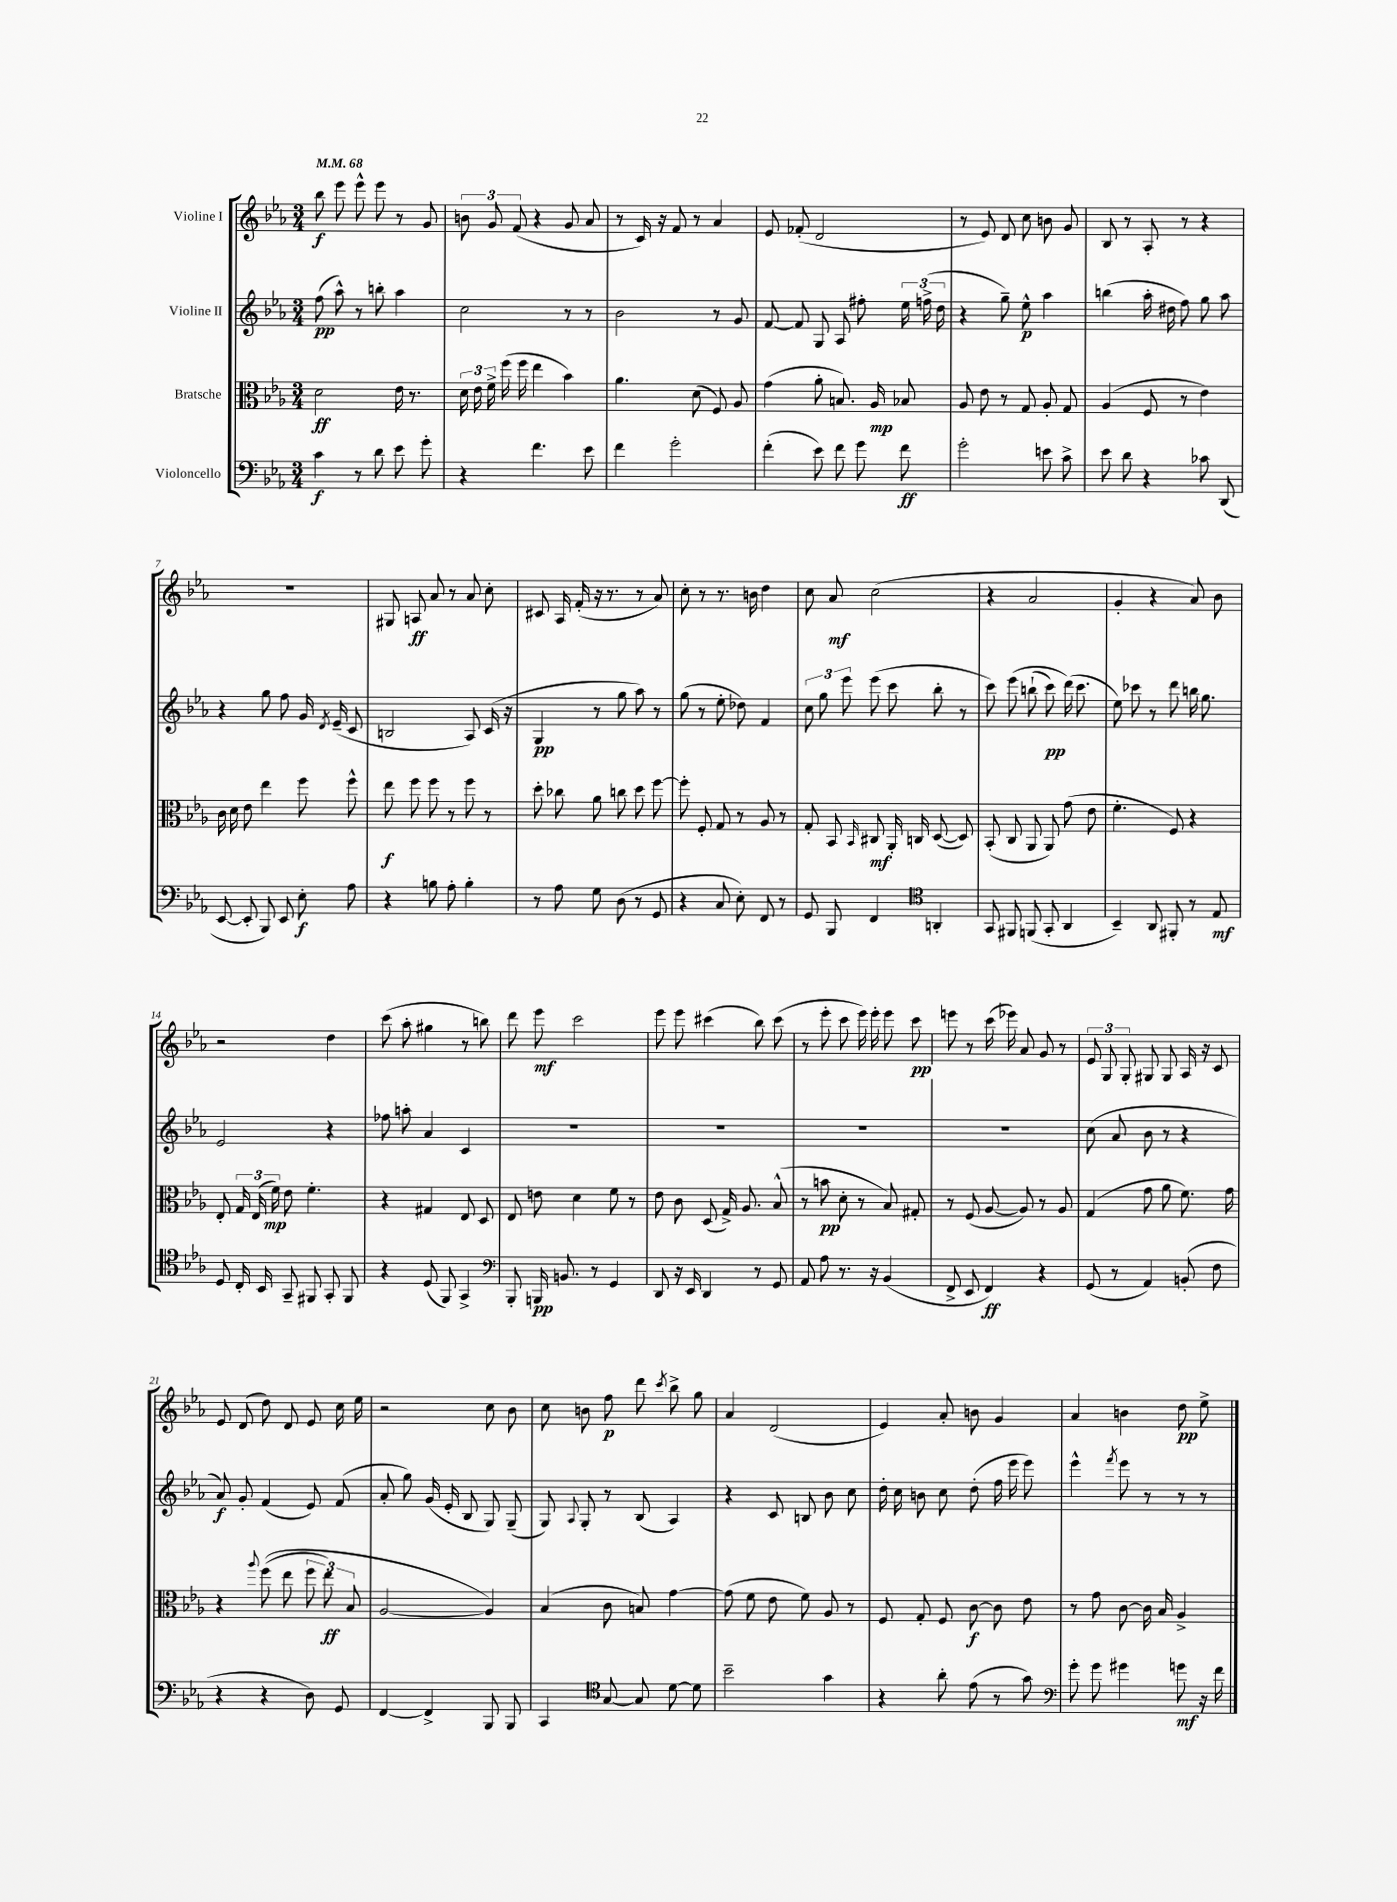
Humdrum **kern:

**kern	**dynam	**kern	**dynam	**kern	**dynam	**kern	**dynam
*part4	*part4	*part3	*part3	*part2	*part2	*part1	*part1
*staff4	*staff4	*staff3	*staff3	*staff2	*staff2	*staff1	*staff1
*I"Violoncello	*	*I"Bratsche	*	*I"Violine II	*	*I"Violine I	*
*clefF4	*	*clefC3	*	*clefG2	*	*clefG2	*
*k[b-e-a-]	*	*k[b-e-a-]	*	*k[b-e-a-]	*	*k[b-e-a-]	*
*M3/4	*	*M3/4	*	*M3/4	*	*M3/4	*
*MM68	*	*MM68	*	*MM68	*	*MM68	*
=1	=1	=1	=1	=1	=1	=1	=1
4c\	f	2d\	ff	(8ff\	pp	8bb-\	f
.	.	.	.	8aa-^^\)	.	8eee-\	.
8r	.	.	.	8r	.	8eee-^^\	.
8d\	.	.	.	8bbn'\	.	8eee-\	.
8e-\	.	16e-\	.	4aa-\	.	8r	.
.	.	8.r	.	.	.	.	.
8g'\	.	.	.	.	.	8g/	.
=2	=2	=2	=2	=2	=2	=2	=2
4r	.	24d\	.	2cc\	.	12bn\	.
.	.	24e-\	.	.	.	.	.
.	.	24f^\	.	.	.	12g/	.
.	.	(16ff\	.	.	.	.	.
.	.	.	.	.	.	(12f/	.
.	.	16ff\	.	.	.	.	.
4.f\	.	4ee-\	.	.	.	4r	.
.	.	4b-\)	.	8r	.	8g/	.
8e-\	.	.	.	8r	.	8a-/	.
=3	=3	=3	=3	=3	=3	=3	=3
4f\	.	4.a-\	.	2b-\	.	8r	.
.	.	.	.	.	.	16c/)	.
.	.	.	.	.	.	16r	.
2g'\	.	.	.	.	.	8f/	.
.	.	(8d\	.	.	.	8r	.
.	.	8F/)	.	8r	.	4a-/	.
.	.	8A-/	.	8g/	.	.	.
=4	=4	=4	=4	=4	=4	=4	=4
(4f'\	.	(4g\	.	[8f/	.	8e-/	.
.	.	.	.	8f/]	.	(8f-X'/	.
8e-\)	.	8a-'\	.	8G/	.	2d/	.
8f\	.	8.Bn/)	.	8A-/	.	.	.
8g\	.	.	.	8ff#X'\	.	.	.
.	.	16A-/	mp	.	.	.	.
8f\	ff	8B-X/	.	24ee-\	.	.	.
.	.	.	.	(24ffn^\	.	.	.
.	.	.	.	24dd\	.	.	.
=5	=5	=5	=5	=5	=5	=5	=5
2g'\	.	8A-/	.	4r	.	8r	.
.	.	8e-\	.	.	.	8e-/)	.
.	.	8r	.	8gg~\)	.	8d/	.
.	.	8G/	.	8ee-^^\	p	8cc\	.
8en\	.	8A-'/	.	4aa-\	.	8bn\	.
8c^\	.	8G/	.	.	.	8g/	.
=6	=6	=6	=6	=6	=6	=6	=6
8e-\	.	(4A-/	.	(4bbn\	.	8B-/	.
8d\	.	.	.	.	.	8r	.
4r	.	8F/	.	16aa-'\	.	8A-'/	.
.	.	.	.	16dd#X\	.	.	.
.	.	8r	.	8ff\)	.	8r	.
8c-X\	.	4e-\)	.	8gg\	.	4r	.
(8DD/	.	.	.	8aa-\	.	.	.
!!LO:LB:g=z
=7	=7	=7	=7	=7	=7	=7	=7
[8EE-/	.	16c\	.	4r	.	2.r	.
.	.	16d\	.	.	.	.	.
8EE-'/]	.	8e-\	.	.	.	.	.
8BBB-/)	.	4ee-\	.	8gg\	.	.	.
8EE-/	.	.	.	8ff\	.	.	.
8E-'\	f	8ff\	.	16g/	.	.	.
.	.	.	.	8qd/	.	.	.
.	.	.	.	(16e-~/	.	.	.
8A-\	.	8ff^^\	.	8c/	.	.	.
=8	=8	=8	=8	=8	=8	=8	=8
4r	.	8ee-\	f	2Bn/	.	8G#X/	.
.	.	8ff\	.	.	.	8An/	ff
8Bn\	.	8ff\	.	.	.	8a-/	.
8A-'\	.	8r	.	.	.	8r	.
4B'\	.	8ff\	.	8A-/)	.	8a-/	.
.	.	8r	.	(16c/	.	8cc'\	.
.	.	.	.	16r	.	.	.
=9	=9	=9	=9	=9	=9	=9	=9
8r	.	8dd'\	.	4G/	pp	8c#X/	.
8A-\	.	8cc-X\	.	.	.	16A-/	.
.	.	.	.	.	.	(16f'/	.
8G\	.	8a-\	.	8r	.	16r	.
.	.	.	.	.	.	8.r	.
(8D\	.	8ccn\	.	8gg\	.	.	.
8r	.	8dd\	.	8aa-\)	.	8r	.
8GG/	.	[8ff\	.	8r	.	8a-/)	.
=10	=10	=10	=10	=10	=10	=10	=10
4r	.	8ff'\]	.	(8gg\	.	8cc'\	.
.	.	8F'/	.	8r	.	8r	.
8C/	.	8G/	.	8ee-'\	.	8.r	.
8E-'\)	.	8r	.	8dd-X\)	.	.	.
.	.	.	.	.	.	16bn\	.
8FF/	.	8A-/	.	4f/	.	4dd\	.
8r	.	8r	.	.	.	.	.
=11	=11	=11	=11	=11	=11	=11	=11
8GG/	.	8G'/	.	12cc\	.	8cc\	.
.	.	.	.	12gg\	.	.	.
8BBB-/	.	8BB-/	.	.	.	8a-/	mf
.	.	.	.	12eee-\	.	.	.
.	.	16qqBB-/	.	.	.	.	.
4FF/	.	8C#X/	mf	(8eee-\	.	(2cc\	.
.	.	16AA-'/	.	8ccc\	.	.	.
.	.	16Cn/	.	.	.	.	.
*clefC4	*	*	*	*	*	*	*
4AAn'/	.	([8D/	.	8bb-'\	.	.	.
.	.	8D/])	.	8r	.	.	.
=12	=12	=12	=12	=12	=12	=12	=12
8GG/	.	(8BB-'/	.	8ccc\)	.	4r	.
8FF#X/	.	8C/	.	(8eee-\	.	.	.
(8FFn/	.	8AA-/	.	(8bbn`\	.	2a-/	.
8GG'/	.	8AA-/)	.	8ccc\)	pp	.	.
4AA-/	.	(8g\	.	(16ddd\)	.	.	.
.	.	.	.	8.ccc\	.	.	.
.	.	8e-\	.	.	.	.	.
=13	=13	=13	=13	=13	=13	=13	=13
4BB-~/)	.	4.f'\	.	8ee-\)	.	4g'/	.
.	.	.	.	8ccc-X\	.	.	.
8AA-/	.	.	.	8r	.	4r	.
8FF#X'/	.	8F/)	.	8ddd\	.	.	.
8r	.	4r	.	16bbn\	.	8a-/)	.
.	.	.	.	8.gg\	.	.	.
8E-/	mf	.	.	.	.	8b-\	.
!!LO:LB:g=z
=14	=14	=14	=14	=14	=14	=14	=14
8D/	.	8E-'/	.	2e-/	.	2r	.
16C'/	.	24G/	.	.	.	.	.
.	.	(24E-/	.	.	.	.	.
16BB-/	.	.	.	.	.	.	.
.	.	24f\)	mp	.	.	.	.
8GG~/	.	8e-\	.	.	.	.	.
8FF#X/	.	4.f'\	.	.	.	.	.
8GG'/	.	.	.	4r	.	4dd\	.
8FF#/	.	.	.	.	.	.	.
=15	=15	=15	=15	=15	=15	=15	=15
4r	.	4r	.	8ff-X\	.	(8ccc\	.
.	.	.	.	8aan'\	.	8aa-'\	.
(8D/	.	4G#X/	.	4a-/	.	4gg#X\	.
8FF/)	.	.	.	.	.	.	.
4GG^/	.	8E-/	.	4c/	.	8r	.
.	.	8D/	.	.	.	8bbn\)	.
=16	=16	=16	=16	=16	=16	=16	=16
*clefF4	*	*	*	*	*	*	*
8BBB-'/	.	8E-/	.	2.r	.	8ddd\	.
16BBBn/	pp	8en\	.	.	.	8eee-\	mf
8.BBn/	.	.	.	.	.	.	.
.	.	4d\	.	.	.	2ccc\	.
8r	.	.	.	.	.	.	.
4GG/	.	8f\	.	.	.	.	.
.	.	8r	.	.	.	.	.
=17	=17	=17	=17	=17	=17	=17	=17
8DD/	.	8e-\	.	2.r	.	8eee-\	.
16r	.	8c\	.	.	.	8eee-\	.
16EE-/	.	.	.	.	.	.	.
4DD/	.	(8D/	.	.	.	(4ccc#X\	.
.	.	16G^/)	.	.	.	.	.
.	.	8.A-/	.	.	.	.	.
8r	.	.	.	.	.	8bb-\)	.
8GG/	.	(8B-^^/	.	.	.	(8ccc#\	.
=18	=18	=18	=18	=18	=18	=18	=18
8AA-/	.	8r	.	2.r	.	8r	.
8A-\	.	8bn\	pp	.	.	8eee-'\	.
8.r	.	8d'\	.	.	.	8ccc\	.
.	.	8r	.	.	.	16eee-\)	.
16r	.	.	.	.	.	16eee-'\	.
(4BB-/	.	8B-/)	.	.	.	8eee-\	.
.	.	8G#X'/	.	.	.	8ccc\	pp
=19	=19	=19	=19	=19	=19	=19	=19
8FF^/	.	8r	.	2.r	.	8eeen\	.
8EE-/	.	(8F/	.	.	.	8r	.
4FF/)	ff	[8A-/	.	.	.	(16ccc\	.
.	.	.	.	.	.	16eee-X\)	.
.	.	8A-/])	.	.	.	8a-/	.
4r	.	8r	.	.	.	8g/	.
.	.	8A-/	.	.	.	8r	.
=20	=20	=20	=20	=20	=20	=20	=20
(8GG/	.	(4G/	.	(8cc\	.	12e-/	.
.	.	.	.	.	.	12G/	.
8r	.	.	.	8a-/	.	.	.
.	.	.	.	.	.	12G'/	.
4AA-/)	.	8g\	.	8b-\	.	8G#X/	.
.	.	8a-\	.	8r	.	8G#/	.
(8BBn'/	.	8.f\)	.	4r	.	16A-/	.
.	.	.	.	.	.	16r	.
8F\	.	.	.	.	.	8c/	.
.	.	16g\	.	.	.	.	.
!!LO:LB:g=z
=21	=21	=21	=21	=21	=21	=21	=21
4r	.	4r	.	8a-/)	f	8e-/	.
.	.	.	.	8g'/	.	(8d/	.
.	.	8qqaa-/	.	.	.	.	.
4r	.	((8ff\	.	(4f/	.	8dd\)	.
.	.	8ee-\	.	.	.	8d/	.
8D\)	.	12ff\	.	8e-/)	.	8e-/	.
.	.	12ee-\)	ff	.	.	.	.
8GG/	.	.	.	(8f/	.	16cc\	.
.	.	12B-/	.	.	.	.	.
.	.	.	.	.	.	16ee-\	.
=22	=22	=22	=22	=22	=22	=22	=22
[4FF/	.	[2A-/	.	8a-'/	.	2r	.
.	.	.	.	8gg\)	.	.	.
4FF^/]	.	.	.	(16g/	.	.	.
.	.	.	.	16e-'/	.	.	.
.	.	.	.	8B-/	.	.	.
8BBB-/	.	4A-/])	.	8G/)	.	8cc\	.
8BBB-/	.	.	.	(8G~/	.	8b-\	.
=23	=23	=23	=23	=23	=23	=23	=23
4CC/	.	(4B-/	.	8G/)	.	8cc\	.
.	.	.	.	8qqA-/	.	.	.
.	.	.	.	8G'/	.	8bn\	.
*clefC4	*	*	*	*	*	*	*
[8G/	.	8c\	.	8r	.	8ff\	p
8G/]	.	8Bn/)	.	(8B-/	.	8ddd\	.
.	.	.	.	.	.	8qccc/	.
[8d\	.	[4g\	.	4A-/)	.	8bb-^\	.
8d\]	.	.	.	.	.	8gg\	.
=24	=24	=24	=24	=24	=24	=24	=24
2b-~\	.	(8g\]	.	4r	.	4a-/	.
.	.	8f\	.	.	.	.	.
.	.	8e-\	.	8c/	.	(2d/	.
.	.	8f\)	.	8Bn/	.	.	.
4g\	.	8A-/	.	8b-\	.	.	.
.	.	8r	.	8cc\	.	.	.
=25	=25	=25	=25	=25	=25	=25	=25
4r	.	8F/	.	16dd'\	.	4e-/)	.
.	.	.	.	16cc\	.	.	.
.	.	8G'/	.	8bn\	.	.	.
8a-'\	.	8F/	.	8cc\	.	8a-'/	.
(8e-\	.	[8c\	f	(8dd'\	.	8bn\	.
8r	.	8c\]	.	16ff\	.	4g/	.
.	.	.	.	16eee-\	.	.	.
8g\)	.	8e-\	.	8eee-\)	.	.	.
=26	=26	=26	=26	=26	=26	=26	=26
*clefF4	*	*	*	*	*	*	*
8g'\	.	8r	.	4eee-^^\	.	4a-/	.
8g\	.	8g\	.	.	.	.	.
.	.	.	.	8qfff/	.	.	.
4g#X\	.	[8c\	.	8eee-\	.	4bn\	.
.	.	16c\]	.	8r	.	.	.
.	.	16B-/	.	.	.	.	.
8gn\	mf	4A-^/	.	8r	.	8dd\	pp
16r	.	.	.	8r	.	8ee-^\	.
16f\	.	.	.	.	.	.	.
==	==	==	==	==	==	==	==
*-	*-	*-	*-	*-	*-	*-	*-
